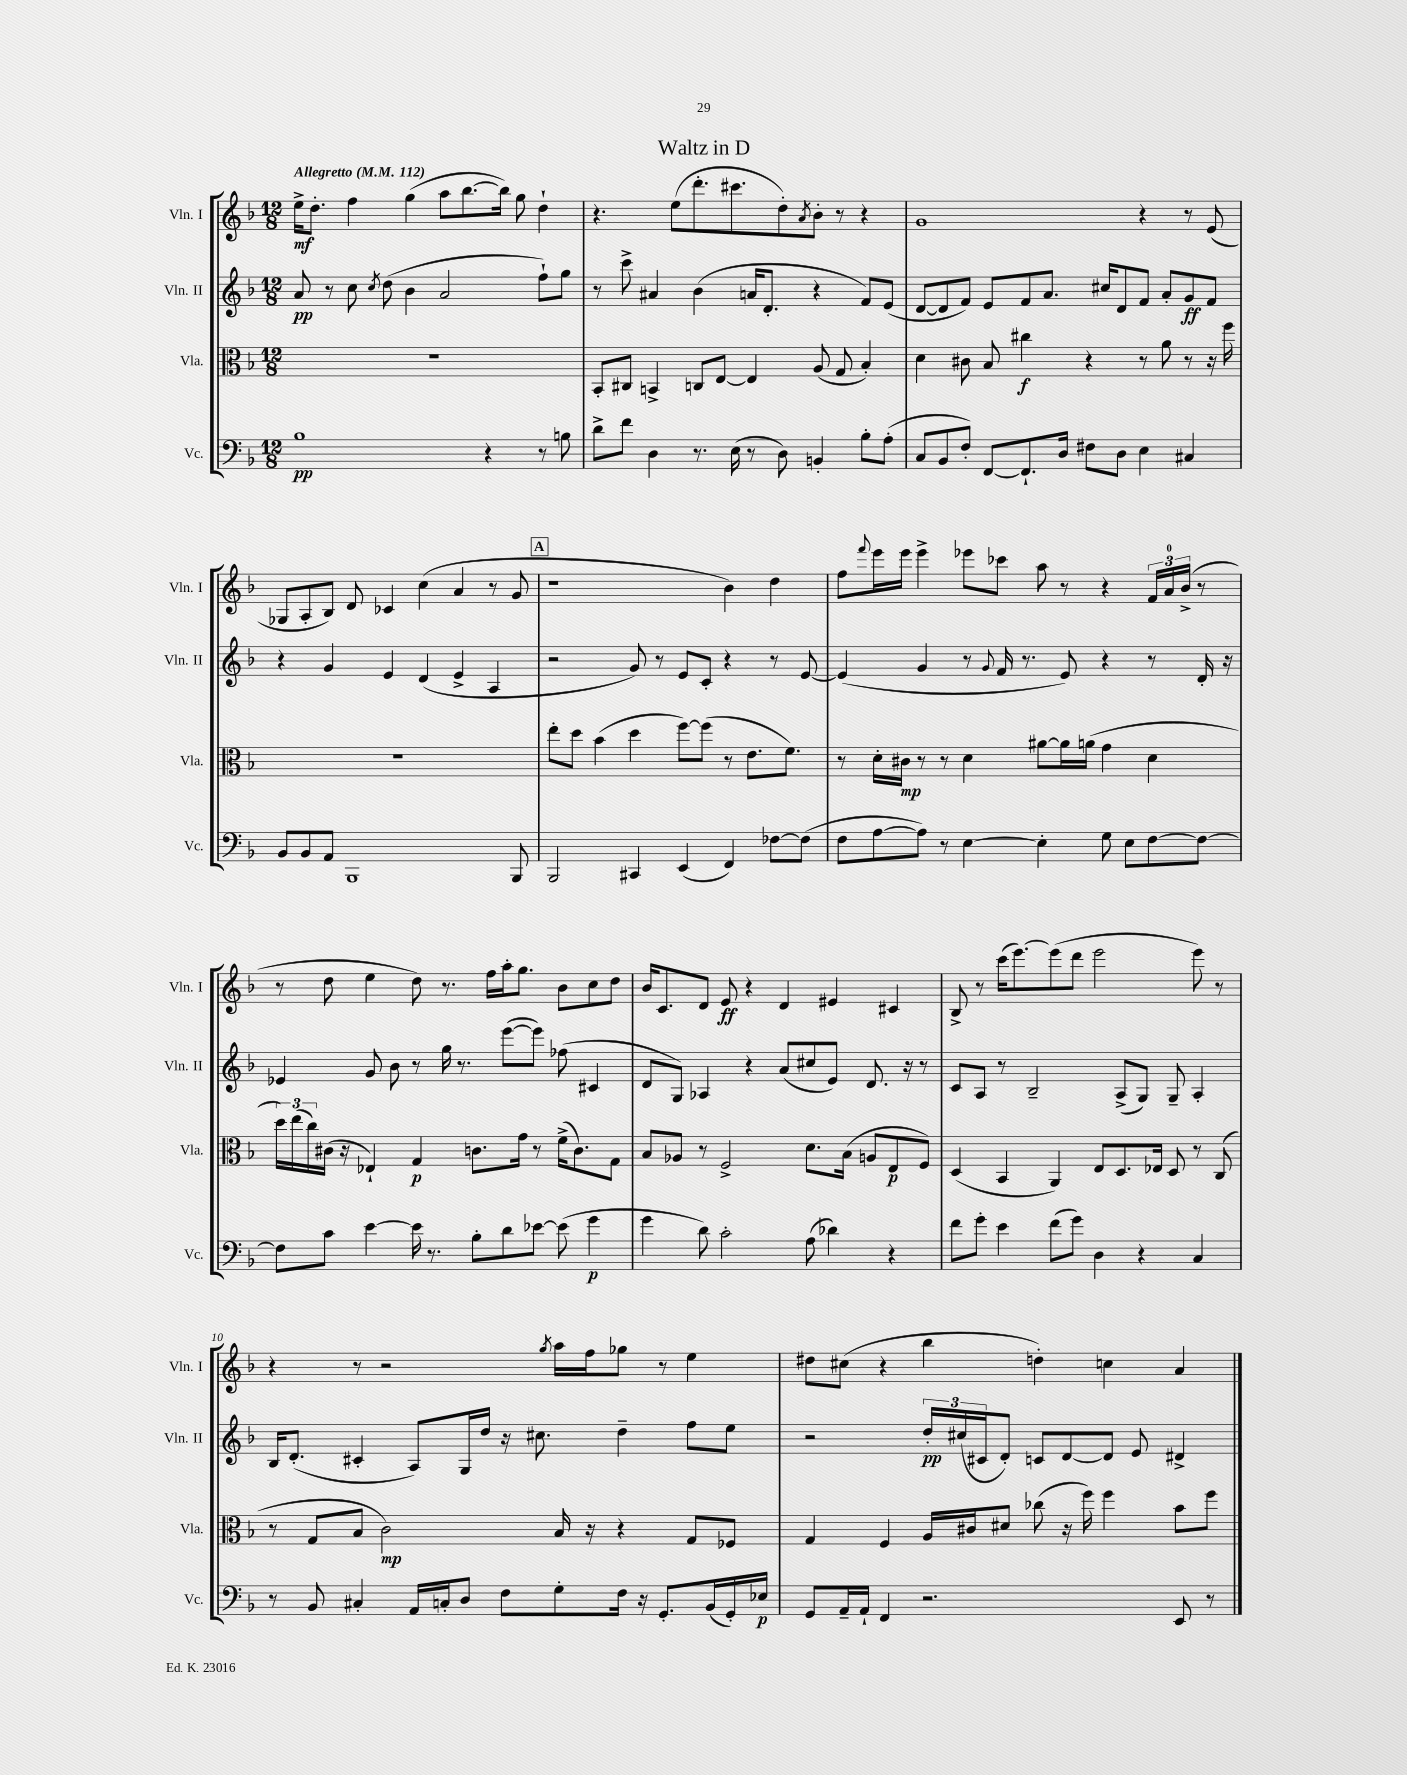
\header { title = "Waltz in D" }
<<
\new StaffGroup <<
\new Staff = "s0" \with { instrumentName = "Vln. I" shortInstrumentName = "Vln. I" } {
    \clef treble \key f \major \numericTimeSignature \time 12/8 \tempo "Allegretto" 4 = 112
    e''16->\mf d''8.-. f''4 g''4( a''8 bes''8.~ bes''16) g''8 d''4-! |
    r4. e''8( d'''8.-. cis'''8. d''8-.) \acciaccatura { a'8 } bes'8-. r8 r4 |
    g'1 r4 r8 e'8( |
    ges8 a8-. bes8) d'8 ces'4 c''4( a'4 r8 g'8 |
    \mark \markup { \box "A" } r1 bes'4) d''4 |
    f''8 \appoggiatura { f'''8 } e'''16 e'''16 e'''4-> ees'''8 ces'''8 a''8 r8 r4 \tuplet 3/2 { f'16 a'16-0 bes'16->( } r8 |
    r8 d''8 e''4 d''8) r8. f''16 a''16-. g''8. bes'8 c''8 d''8 |
    bes'16 c'8. d'8 e'8\ff r4 d'4 eis'4 cis'4 |
    bes8-> r8 c'''16( e'''8.~) e'''8( d'''8 e'''2 e'''8) r8 |
    r4 r8 r2 \acciaccatura { g''8 } a''16 f''16 ges''8 r8 e''4 |
    dis''8 cis''8( r4 bes''4 d''4-.) c''4 a'4 \bar "|." |
}
\new Staff = "s1" \with { instrumentName = "Vln. II" shortInstrumentName = "Vln. II" } {
    \clef treble \key f \major \numericTimeSignature \time 12/8
    a'8\pp r8 c''8 \acciaccatura { c''8 } d''8( bes'4 a'2 f''8-!) g''8 |
    r8 c'''8-> ais'4 bes'4( a'16 d'8.-. r4 f'8) e'8( |
    d'8~ d'8 f'8) e'8 f'8 a'8. cis''16 d'8 f'8 a'8-. g'8\ff f'8 |
    r4 g'4 e'4 d'4( e'4-> a4 |
    \mark \markup { \box "A" } r2 g'8) r8 e'8 c'8-. r4 r8 e'8~ |
    e'4( g'4 r8 \appoggiatura { g'8 } f'16 r8. e'8) r4 r8 d'16-. r16 |
    ees'4 g'8 bes'8 r8 g''16 r8. e'''8~( e'''8) fes''8( cis'4 |
    d'8 g8) aes4 r4 a'8( cis''8 e'8) d'8. r16 r8 |
    c'8 a8 r8 bes2-- a8->( g8) g8-- a4-. |
    bes16 d'8.-.( cis'4-. a8) g16 d''16 r16 cis''8. d''4-- f''8 e''8 |
    r2 \tuplet 3/2 { d''16-.\pp cis''16( cis'16 } d'8-.) c'8 d'8~ d'8 e'8 dis'4-> \bar "|." |
}
\new Staff = "s2" \with { instrumentName = "Vla." shortInstrumentName = "Vla." } {
    \clef alto \key f \major \numericTimeSignature \time 12/8
    R1. |
    bes,8-. cis8 b,4-> c8 e8~ e4 a8( g8 bes4-.) |
    d'4 cis'8 bes8 cis''4\f r4 r8 a'8 r8 r16 f''16 |
    R1. |
    \mark \markup { \box "A" } e''8-. d''8 bes'4( d''4 f''8~) f''8( r8 e'8. f'8.) |
    r8 d'16-. cis'16\mp r8 r8 d'4 ais'8~ ais'16 a'16( g'4 d'4 |
    \tuplet 3/2 { d''16) e''16( c''16) } cis'16( r16 ees4-!) g4\p c'8. g'16 r8 f'16->( c'8.) g8 |
    bes8 aes8 r8 f2-> d'8. bes16( a8 e8\p f8) |
    d4( bes,4 a,4) e8 d8. ees16 d8 r8 c8( |
    r8 g8 bes8 c'2\mp) bes16 r16 r4 g8 fes8 |
    g4 f4 a16 cis'16 dis'8 ces''8( r16 f''16) f''4 bes'8 f''8 \bar "|." |
}
\new Staff = "s3" \with { instrumentName = "Vc." shortInstrumentName = "Vc." } {
    \clef bass \key f \major \numericTimeSignature \time 12/8
    bes1\pp r4 r8 b8 |
    d'8-> f'8 d4 r8. e16( r8 d8) b,4-. bes8-. a8-.( |
    c8 bes,8 f8-.) f,8~ f,8.-! d16 fis8 d8 e4 cis4 |
    bes,8 bes,8 a,8 bes,,1 bes,,8 |
    \mark \markup { \box "A" } bes,,2 cis,4 e,4( f,4) fes8~ fes8( |
    f8 a8~ a8) r8 e4~ e4-. g8 e8 f8~ f8~ |
    f8 c'8 e'4~ e'16 r8. bes8-. d'8 ees'8~ ees'8( g'4\p |
    g'4 d'8) c'2-. a8( des'4) r4 |
    f'8 g'8-. e'4 f'8( g'8) d4 r4 c4 |
    r8 bes,8 cis4-. a,16 c16-. d8 f8 g8-. f16 r16 g,8.-. bes,16( g,16-.) ees16\p |
    g,8 a,16-- a,16-! f,4 r2. e,8 r8 \bar "|." |
}
>>
>>
\layout { \context { \Score \override BarNumber.break-visibility = ##(#f #t #t) barNumberVisibility = #(every-nth-bar-number-visible 5) } }
